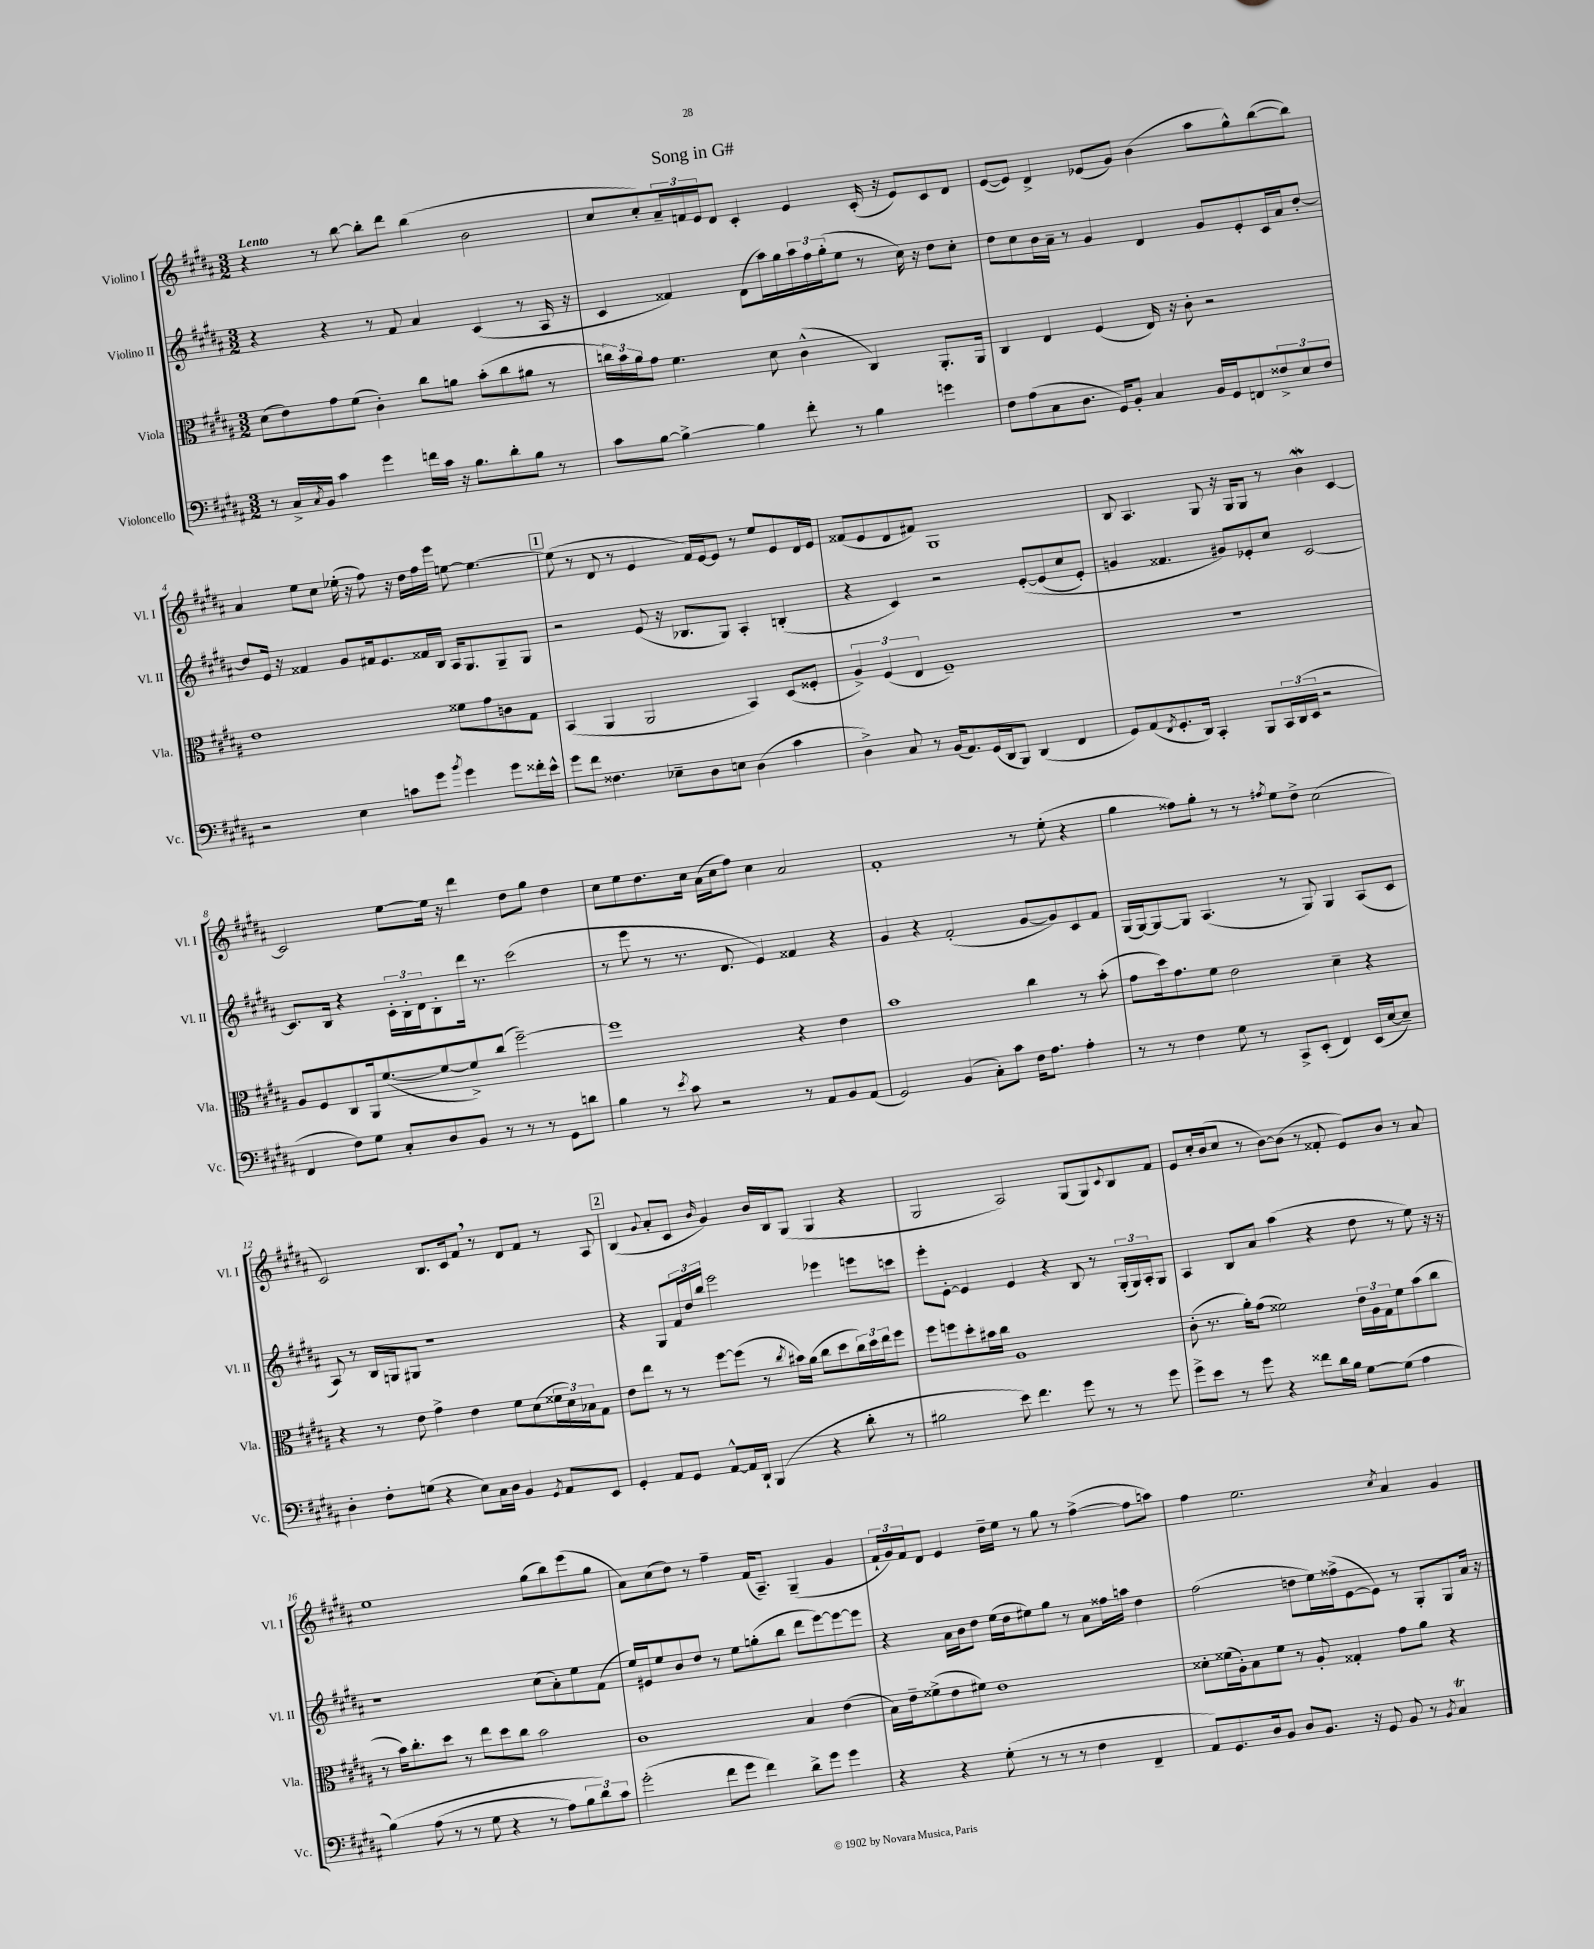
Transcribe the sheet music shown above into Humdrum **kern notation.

**kern	**kern	**kern	**kern
*staff4	*staff3	*staff2	*staff1
*clefF4	*clefC3	*clefG2	*clefG2
*k[f#c#g#d#a#]	*k[f#c#g#d#a#]	*k[f#c#g#d#a#]	*k[f#c#g#d#a#]
*M3/2	*M3/2	*M3/2	*M3/2
8r	(8d#	4r	4r
16C#^	8e)	.	.
8qC#	.	.	.
16BB	.	.	.
4c#	8g#	4r	8r
.	(8f#	.	[8bb
4g#	4c#')	8r	8bb']
.	.	8f#	8ddd#
16f	8cc#	4a#	(4bb
16c#	.	.	.
16r	8a	.	.
8.B	.	.	.
.	(8b'	(4c#	2b
8d#'	8cc#	.	.
8B	8a#	8r	.
8r	8r	16A#	.
.	.	16r	.
=	=	=	=
8c#	24cc)	4c#	8cc#
.	24b	.	.
.	24a#	.	.
[8B	8g#	.	8cc#')
4B^_	4.f#	4f##)	24a#~
.	.	.	24f
.	.	.	24e
.	.	.	8d#
4B]	.	(8d#	4c#'
.	8d#	16aa#)	.
.	.	16gg#	.
8f#'	(4c#^^	24aa#	4e
.	.	24ff#	.
.	.	(24gg#'	.
8r	.	8ee	.
4B	4C#)	8r	(16c#'
.	.	.	16r
.	.	16cc#)	8e)
.	.	16r	.
4g	8.AA#'	8dd#	8c#
.	.	8cc#'	8d#
.	16AA#	.	.
=	=	=	=
8F#	4C#	8dd#	([8e
(8A#	.	8cc#	8e])
8C#	4E	16b	4d#^
.	.	16a#~	.
8.D#	.	8r	.
.	(4F#	4g#	(8e-
16GG#)	.	.	.
8BB'	.	.	8g#)
4C#	16E)	4d#	(4b
.	16r	.	.
.	8c#'	.	.
16BB	2r	8g#	8aa#
16GG#	.	.	.
8FF	.	8e'	8gg#^^)
12F##^	.	16c#	([8bb
.	.	16a#	.
12E	.	.	.
.	.	[8dd#'	8bb])
12F##	.	.	.
=	=	=	=
2r	1e	8dd#]	4a#
.	.	16e	.
.	.	16r	.
.	.	4f##	8ee
.	.	.	8cc#
4E	.	8g#	(16ee-'
.	.	.	16r
.	.	16f#	8ff#)
.	.	8.e	.
8c	.	.	16r
.	.	.	16dd#
8g#	.	16f##	16ff#
.	.	16B	16eee
8qb	.	.	.
4g#	8f##	16A#	[8ee
.	.	8.G#	.
.	8g#	.	4.ee_
8g#	8c	8G#~	.
16f##'	8G#	8G#	.
16e^^	.	.	.
=	=	=	=
8g#	(4BB	2r	(8ee]
8f#	.	.	8r
4.F##	4AA#	.	8d#
.	.	.	8r
.	2AA#	(8e	4e
8E-~	.	16r	.
.	.	8.B-	.
8D#	.	.	16f#)
.	.	.	[16e
8E	.	8G#)	8e]
(4D#	4BB)	4A#'	8r
.	.	.	8ee
4c#	(8D#	(4B'	8e
.	8F##'	.	16d#
.	.	.	16e
=	=	=	=
4D#^)	6A#^)	4r	(8f##
.	.	.	8e
.	(6F#	.	.
8C#	.	4c#)	8d#
.	6E	.	.
8r	.	.	8f#)
(16BB	1F#~)	2r	1G#
8.AA#)	.	.	.
(16GG#	.	.	.
16DD#	.	.	.
8BBB)	.	.	.
(4DD#	.	&([8e'	.
.	.	(8e]	.
4FF#	.	8cc#	.
.	.	8e')	.
=	=	=	=
8GG#)	1.r	4g	8B
(8AA#	.	.	4.A#
8qFF#	.	.	.
8.GG#'	.	4.f##	.
16DD#)	.	.	.
4CC#'	.	.	8G#
.	.	8g#&)	16r
.	.	.	16G#
8BBB	.	8e-'	8G#
24CC#	.	8cc#	8r
(24DD#	.	.	.
24EE	.	.	.
2r	.	[2c#	4b
.	.	.	[4c#
=	=	=	=
4FF#	8A#	8.c#]	2c#]
.	8F#	.	.
.	.	16B	.
8F#)	8C#	4r	.
8G#	16AA#	.	.
.	([8.f#	.	.
8C#'	.	24c#'	[8ee
.	.	24B'	.
.	.	24d#	.
8D#	8f#_	8B'	16ee]
.	.	.	16r
8BB	8f#^])	16ddd#	4ddd#
.	.	8.r	.
8r	(8cc#	.	.
8r	[2ff#~)	(2ccc#	8dd#
8r	.	.	8gg#
8GG#	.	.	4dd#
8d	.	.	.
=	=	=	=
4B	1ff#]	8r	8cc#
.	.	8eee	8ee
8r	.	8r	8.dd#
8qe	.	.	.
8c#	.	8.r	.
.	.	.	16cc#
2r	.	.	(16a#
.	.	8.d#	16cc#
.	.	.	8ff#)
.	.	4e)	4cc#
8r	4r	4f##	2a#
8AA#	.	.	.
8BB	4e	4r	.
(8AA#	.	.	.
=	=	=	=
2GG#)	1b	4g#	1f#'
.	.	4r	.
(4BB	.	(2f#'	.
8C#')	.	.	.
8c#	.	.	.
16F#	4cc#	[8g#	8r
8.A#	.	.	.
.	.	8g#])	(8ee'
4A#'	8r	8c#	4r
.	(8b'	8f#	.
=	=	=	=
8r	8g#	(16G#	4gg#
.	.	[16G#)	.
8r	16dd#)	8G#_	.
.	8.g#	.	.
4F#	.	8G#]	8ff##)
.	8f#	(4.A#	8gg#'
8G#	2e	.	8r
8r	.	.	8r
.	.	.	8qff#
8CC#^	.	8r	8ee
(8EE'	.	8G#)	8dd#^
4FF#)	4d#~	4G#	(2cc#
(16EE	4r	(8A#	.
[16E	.	.	.
8E~])	.	8c#	.
=	=	=	=
4D#'	4r	8A#)	2c#)
.	.	8r	.
8F#'	8r	16B	.
.	.	16G	.
(8G	8e	8G#	.
4r	4g#^	1r	8.B
.	.	.	16c#
8E)	4e	.	8f#
16C#	.	.	8r
16D#	.	.	.
4BB	8f#	.	8d#
.	(8d#	.	8f#
8qGG#	.	.	.
8AA#	24f##	.	8r
.	24d#)	.	.
.	24B-	.	.
8EE	8G#	.	8A#
=	=	=	=
4GG#'	8e	4r	(4B
.	8ee	.	.
.	.	.	8qqg#
8AA#	8r	8G#	8a#'
8GG#	8r	24f#	8c#
.	.	24dd#	.
.	.	24bb	.
.	.	.	16qqb
[8AA#^^	[8ff#	2eee	4g#)
16AA#]	(8ff#]	.	.
16DD#`	.	.	.
(4BBB	8r	.	16b
.	.	.	16B
.	8qcc#	.	.
.	16b#)	.	(8G#
.	(16a#	.	.
4r	8cc#	4eee-	4G#
.	8dd#	.	.
8d#'	24cc#)	8eee	4r
.	24dd#	.	.
.	24ee	.	.
8r	8ff#	8ccc	.
=	=	=	=
2B#	8ff#	8eee'	2G#
.	8ff	[8e'	.
.	8dd#'	4e]	.
.	16b#	.	.
.	16cc#	.	.
8e)	1A#	4e	2A#)
4.f#	.	.	.
.	.	4r	.
8g#	.	8B	(8G#
8r	.	8r	8G#)
.	.	.	8qqc#
8r	.	(24G#'	8B
.	.	24G#)	.
.	.	24A#'	.
8g#	.	8G#	8f#
=	=	=	=
8g#^	(8c#'	4A#	8e
8e	8.r	.	16cc#'
.	.	.	(16b
8r	.	8B	8cc#
.	16a#')	.	.
8g#	(8g#	8a#	8r
4r	2f##)	(4aa#	[8b)
.	.	.	(8b]
8f##	.	4r	8r
16d#	.	.	8f##'
16B	.	.	.
[8G#	24e	8dd#	8e)
.	24A#	.	.
.	24G#	.	.
(8G#]	8f##	8r	8b
4A#	(8b	8ee)	8r
.	8cc#	16r	8a#
.	.	16r	.
=	=	=	=
&(4B)	8r	1r	1ee
.	16b)	.	.
.	8.cc#'	.	.
(8A#	.	.	.
8r	8dd#	.	.
8r	8r	.	.
8G#	8ee	.	.
4r	8dd#	.	.
.	8cc#	.	.
8r	2b	(8cc#	(8gg#
8A#)	.	8a#')	8bb)
12B	.	8ee	(8eee
12d#&)	.	.	.
.	.	(8f#	8gg#
12c#	.	.	.
=	=	=	=
(2g#'	1c#	16ee)	8a#)
.	.	16e#	.
.	.	8ee	(8cc#
.	.	8b	8dd#)
.	.	8dd#	8r
8f#	.	8r	4ff#~
8g#	.	8ee	.
4f#)	.	(8gg'	(16f#
.	.	.	8.A#~)
.	.	8bb	.
8d#^	4B	8ddd#	(4G#~
8g#	.	[8eee)	.
4g#	(4e	8eee_	4g#
.	.	8eee]	.
=	=	=	=
4r	16B)	4r	24f#`
.	.	.	24g#)
.	16e~	.	.
.	.	.	24f#
.	(8f##^	.	8d#
4r	8e	16a#	4e
.	.	16b	.
.	8f#)	8dd#	.
(8G#'	1e	(16ee	16dd#~
.	.	16dd#	16ee
8r	.	8ee#)	8r
8r	.	8gg#	8gg#
8r	.	8r	8r
4F#	.	8a#	([4ff#^
.	.	16ff##	.
.	.	16aa	.
4FF#~	.	4dd#	8ff#]
.	.	.	8aa)
=	=	=	=
8AA#)	8d##'	(2ff#	4ff#
8.GG#	(16f##	.	.
.	16A#')	.	.
.	8B	.	2.ee
16D#	.	.	.
8BB	8f##	.	.
8D#	8r	8dd	.
8.BB	8A#'	16ee)	.
.	.	(16ff##^	.
.	4G##'	[8e	.
16r	.	.	.
8GG#	.	8e])	.
.	.	.	8qcc#
8BB	8g#	8r	4a#
8r	8a#	8G#'	.
8qBB	.	.	.
4C#	4r	8G#	4g#
.	.	16a#	.
.	.	16r	.
==	==	==	==
*-	*-	*-	*-
